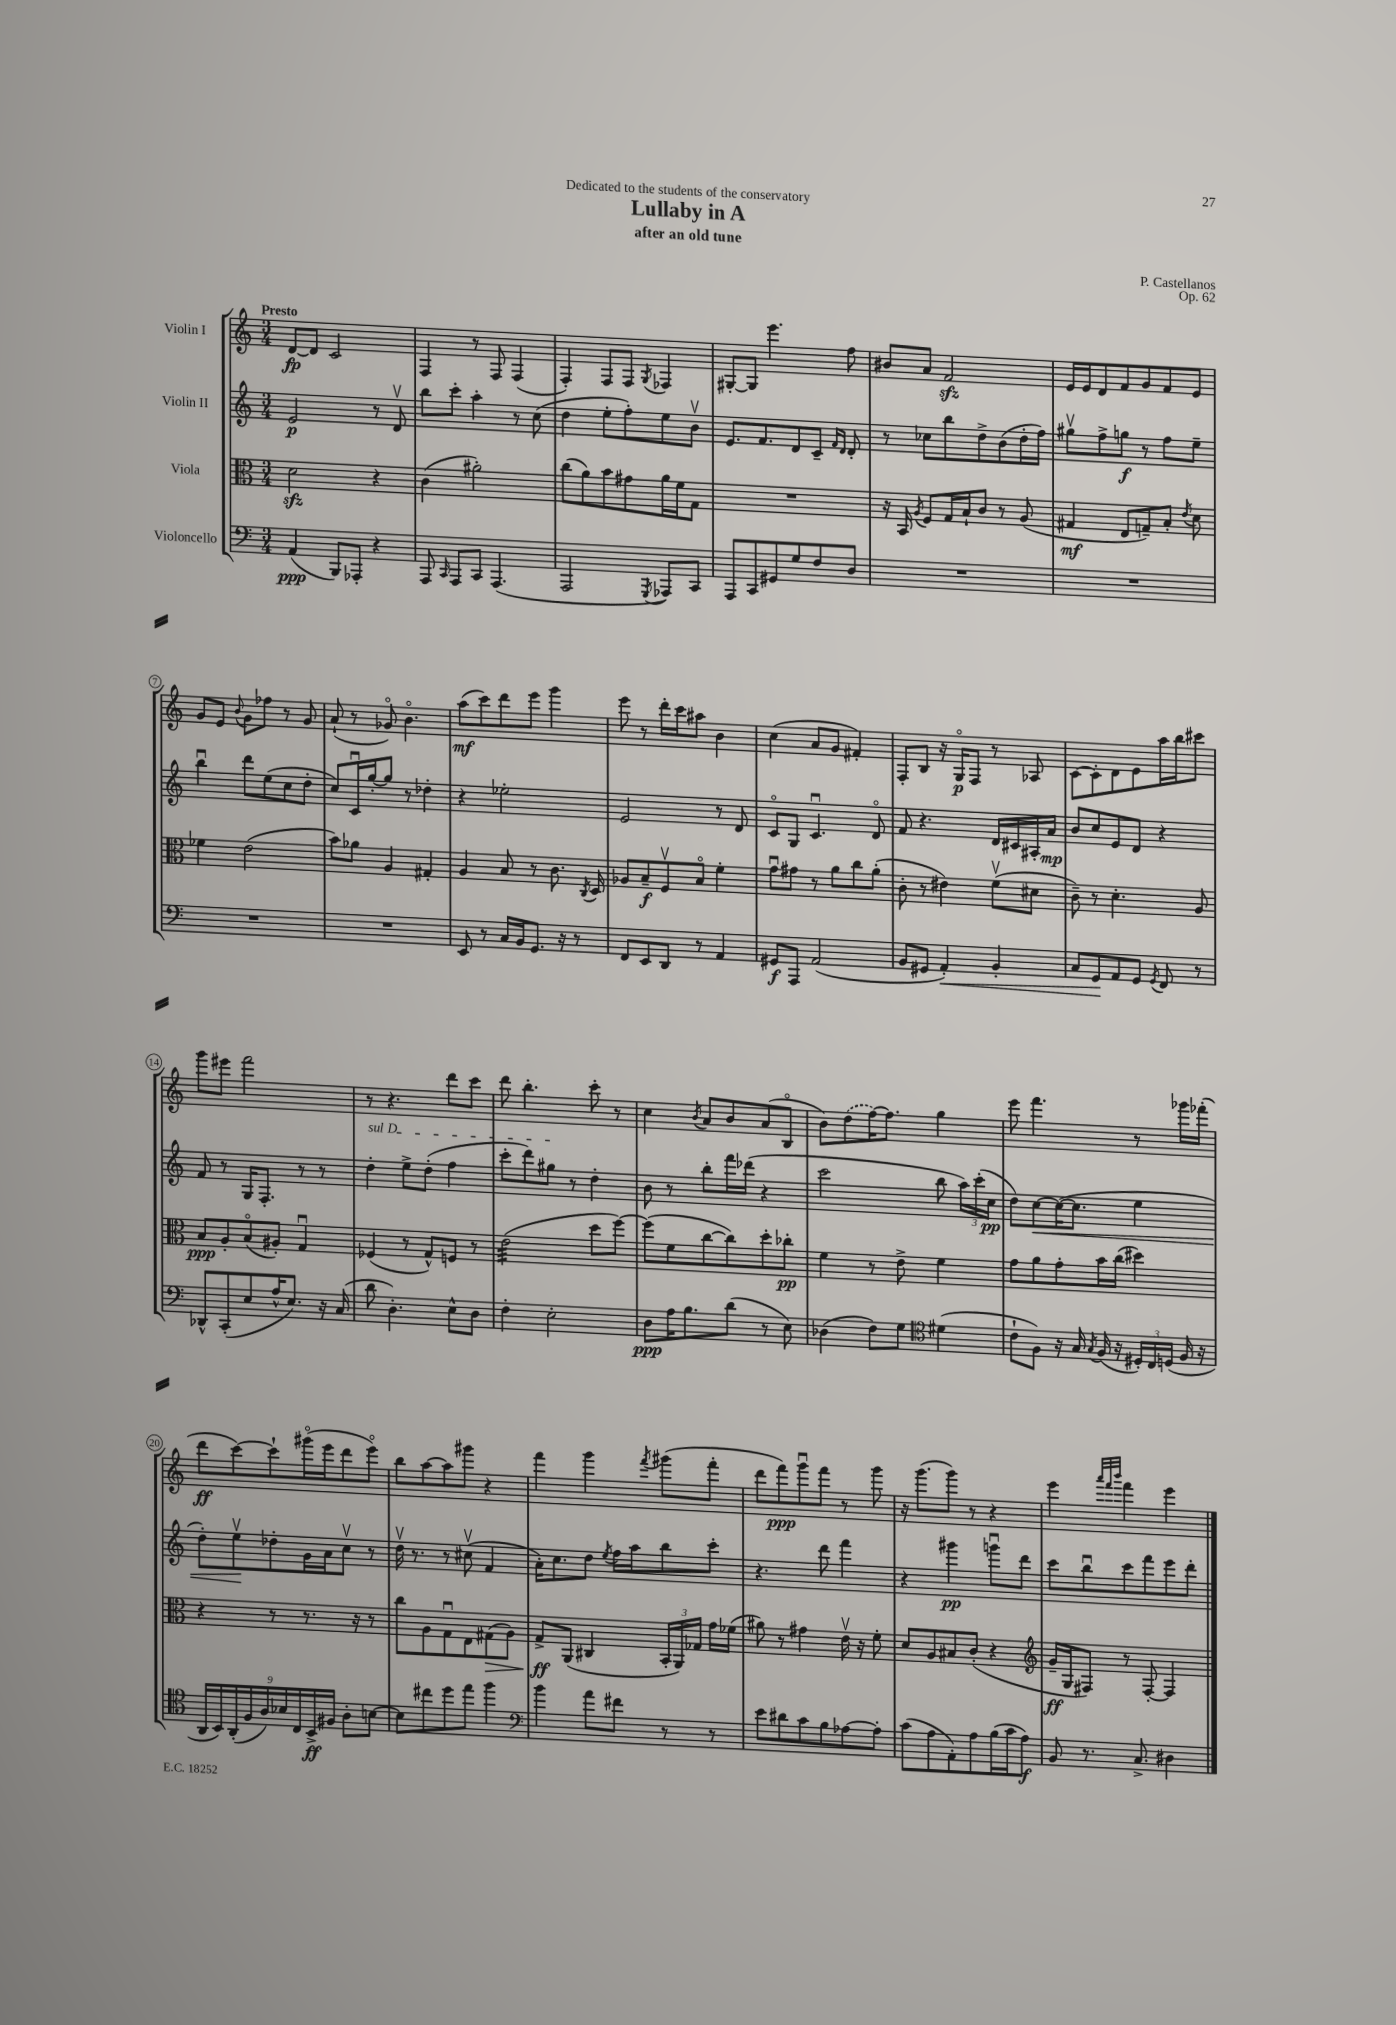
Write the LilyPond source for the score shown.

\header { title = "Lullaby in A" composer = "P. Castellanos" subtitle = "after an old tune" dedication = "Dedicated to the students of the conservatory" opus = "Op. 62" }
<<
\new StaffGroup <<
\new Staff = "s0" \with { instrumentName = "Violin I" } {
    \clef treble \key c \major \numericTimeSignature \time 3/4 \tempo "Presto"
    \autoBeamOff d'8[~\fp d'8] c'2 |
    f4 r8 f8 f4( |
    f4-.) f8[ f8] \acciaccatura { g8 } fes4 |
    gis8[~-. gis8] e'''4. f''8 |
    bis'8[ a'8] f'2\sfz |
    e'16[ e'16 d'8 f'8 g'8 f'8 e'8] |
    g'8[ e'8] \appoggiatura { b'8 } g'8[ fes''8] r8 g'8 |
    a'8-!( r8 ges'8\flageolet) b'4.\flageolet |
    a''8[\mf( c'''8) d'''8 e'''8] g'''4 |
    e'''8 r8 d'''16[-. c'''16 ais''8] b'4 |
    c''4( a'8[ g'8] fis'4-.) |
    f8[-. b8] r16 g16[\flageolet\p f8] r8 aes8 |
    c'8[~ c'8-. d'8 e'8 a''16 b''16 cis'''8] |
    g'''8[ eis'''8] f'''2 |
    r8 r4. d'''8[ c'''8] |
    d'''8 b''4.-. c'''8-. r8 |
    c''4 \acciaccatura { b'8 } a'8[ b'8 a'8( b8]\flageolet |
    b'8[) \once \slurDashed d''8( f''16~) f''8.] g''4 |
    e'''8 f'''4. r8 ges'''16[ fes'''16]-.( |
    d'''8[\ff c'''8~) c'''8-! gis'''16\flageolet( e'''16 d'''8 e'''8]\flageolet) |
    b''8[ a''8~ a''8 gis'''8] r4 |
    f'''4 g'''4 \acciaccatura { f'''8 } gis'''8[( f'''8]-. |
    d'''8[ f'''8\ppp) g'''8\downbow f'''8] r8 g'''8 |
    r16 g'''8.[( g'''8]) r8 r4 |
    e'''4 \grace { a'''32[ f'''32 b'''32] } f'''4 e'''4 \bar "|." |
}
\new Staff = "s1" \with { instrumentName = "Violin II" } {
    \clef treble \key c \major \numericTimeSignature \time 3/4
    \autoBeamOff e'2\p r8 d'8\upbow |
    b''8[ c'''8]-. a''4-. r8 c''8( |
    d''4 e''8[-. f''8-.) e''8 b'8]\upbow |
    e'8.[ f'8. d'8 c'8]-- \grace { f'16[ d'16] } d'8-. |
    r8 ces''8[ b''8 d''8-> b'8( d''16-. f''16]) |
    gis''8[\upbow f''8-> g''8]\f r8 f''8[ e''8]-- |
    b''4\downbow d'''8[ e''8( c''8 d''8]-. |
    c''8[) c'16\downbow g''16~-. g''8] r8 des''4-. |
    r4 ees''2-. |
    e'2 r8 d'8 |
    c'8[\flageolet g8] c'4.\downbow d'8\flageolet |
    f'8 r4. d'16[ cis'16 ais16-. a'16]\mp |
    b'8[ c''8 e'8 d'8] r4 |
    f'8 r8 g16[ f8.]-. r8 r8 |
    \once \override TextSpanner.bound-details.left.text = \markup { \italic "sul D" } d''4-.\startTextSpan e''8[-> d''8]-.( f''4 |
    c'''8[-. d'''8) gis''8]\stopTextSpan r8 d''4-. |
    b'8 r8 b''8[-. f'''16 des'''16]( r4 |
    c'''2 b''8 \tuplet 3/2 { a''16[) c'''16-.( c''16]\pp } |
    d''8[) c''8~\< c''16~( c''8.] e''4 |
    d''8[-.) e''8\upbow\! des''8-. g'16 a'16 c''8]\upbow r8 |
    d''16\upbow r8. r8 cis''8\upbow( f'4 |
    a'16[-.) c''8. d''8] \acciaccatura { e''8 } f''16[ a''16 b''8 c'''8]-. |
    r4. d'''8 f'''4 |
    r4 gis'''4\pp g'''8[\downbow d'''8] |
    c'''8[ b''8\downbow c'''8 f'''8 e'''8 d'''8]-. \bar "|." |
}
\new Staff = "s2" \with { instrumentName = "Viola" } {
    \clef alto \key c \major \numericTimeSignature \time 3/4
    \autoBeamOff d'2\sfz r4 |
    c'4( ais'2-.) |
    c''8[( a'8) b'8 gis'8 a'16 f'16 g8] |
    R2. |
    r16 b,16 \acciaccatura { a8 } f8[ g16 b16-! c'8] r8 a8( |
    gis4\mf e8[ g8--) b8]-. \acciaccatura { e'8 } d'8 |
    fes'4 e'2( |
    b'8[) aes'8] a4 gis4-. |
    a4 b8 r8 c'8. \acciaccatura { c8 } d16 |
    aes8[ b8--\f f8\upbow b8]\flageolet f'4-. |
    g'8[\downbow gis'8] r8 a'8[ c''8 a'8]-.( |
    c'8-. r8 eis'4) f'8[\upbow( dis'8] |
    c'8--) r8 d'4.-. a8 |
    b8[\ppp a8-. b8\flageolet( ais8]-.) g4\downbow |
    fes4( r8 g8[-^) f8] r8 |
    e'2:32( d''8[ f''8]~) |
    f''8[( f'8 c''8~ c''8) d''8-. ces''8]-.\pp |
    f'4 r8 e'8-> f'4 |
    g'8[ a'8 g'8-. b'16 c''16]( dis''4) |
    r4 r8 r8. r16 r8 |
    c''8[ a8 g8\downbow e8 gis8\>( a8]) |
    g8[->\ff\! a,8]( cis4 \tuplet 3/2 { b,16[-. a,16) ges16] } g'16[ fes'16]( |
    ais'8) r8 gis'4 e'16\upbow r16 f'8-. |
    d'8[ a8 bis8 c'8]-.( r4 |
    \clef treble g'16[--\ff g16 fis8]) r8 fis8~-. fis4 \bar "|." |
}
\new Staff = "s3" \with { instrumentName = "Violoncello" } {
    \clef bass \key c \major \numericTimeSignature \time 3/4
    \autoBeamOff a,4\ppp( b,,8[) aes,,8]-. r4 |
    a,,8 \grace { c,16 } a,,8[ c,8] a,,4.( |
    a,,2 \acciaccatura { g,,8 } aes,,8[) c,8] |
    a,,8[ c,8 gis,8 g8 f8 d8] |
    R2. |
    R2. |
    R2. |
    R2. |
    e,8 r8 c16[ b,16 g,8.] r16 r8 |
    f,8[ e,8 d,8] r8 a,4 |
    gis,8[\f a,,8] a,2( |
    b,8[ gis,8] a,4-.\<) b,4-. |
    c8[ g,8\! a,8 g,8] \acciaccatura { g,8 } f,8 r8 |
    des,8[-^ c,8-.( e8 a16-^ e8.]) r16 c16( |
    d'8 d4.-.) e8[-^ d8] |
    f4-. e2-. |
    d8[\ppp a16 b8. d'8]( r8 e8) |
    des4( f8[) g8] \clef tenor dis'4( |
    c'8[-! f8]) r16 g16 \acciaccatura { g8 } f16( r16 \tuplet 3/2 { dis16[-.) c16 d16]( } f16 r16 |
    \tuplet 9/8 { a,16[ b,16) a,16-.( f16 a16) bes16 c16 b,16->\ff fis16] } a8[-. b8]~ |
    b8[ cis''8 d''8 e''8] f''4 |
    \clef bass b'4 a'8[ fis'8] r8 r8 |
    e'8[ dis'8 c'8 b8 aes8~ aes8]-. |
    c'8[( a8 a,8-.) a8 b16( c'16 a8]\f) |
    b,8 r8. c8.-> dis4 \bar "|." |
}
>>
>>
\layout { \context { \Score \override BarNumber.stencil = #(make-stencil-circler 0.1 0.3 ly:text-interface::print) } }
